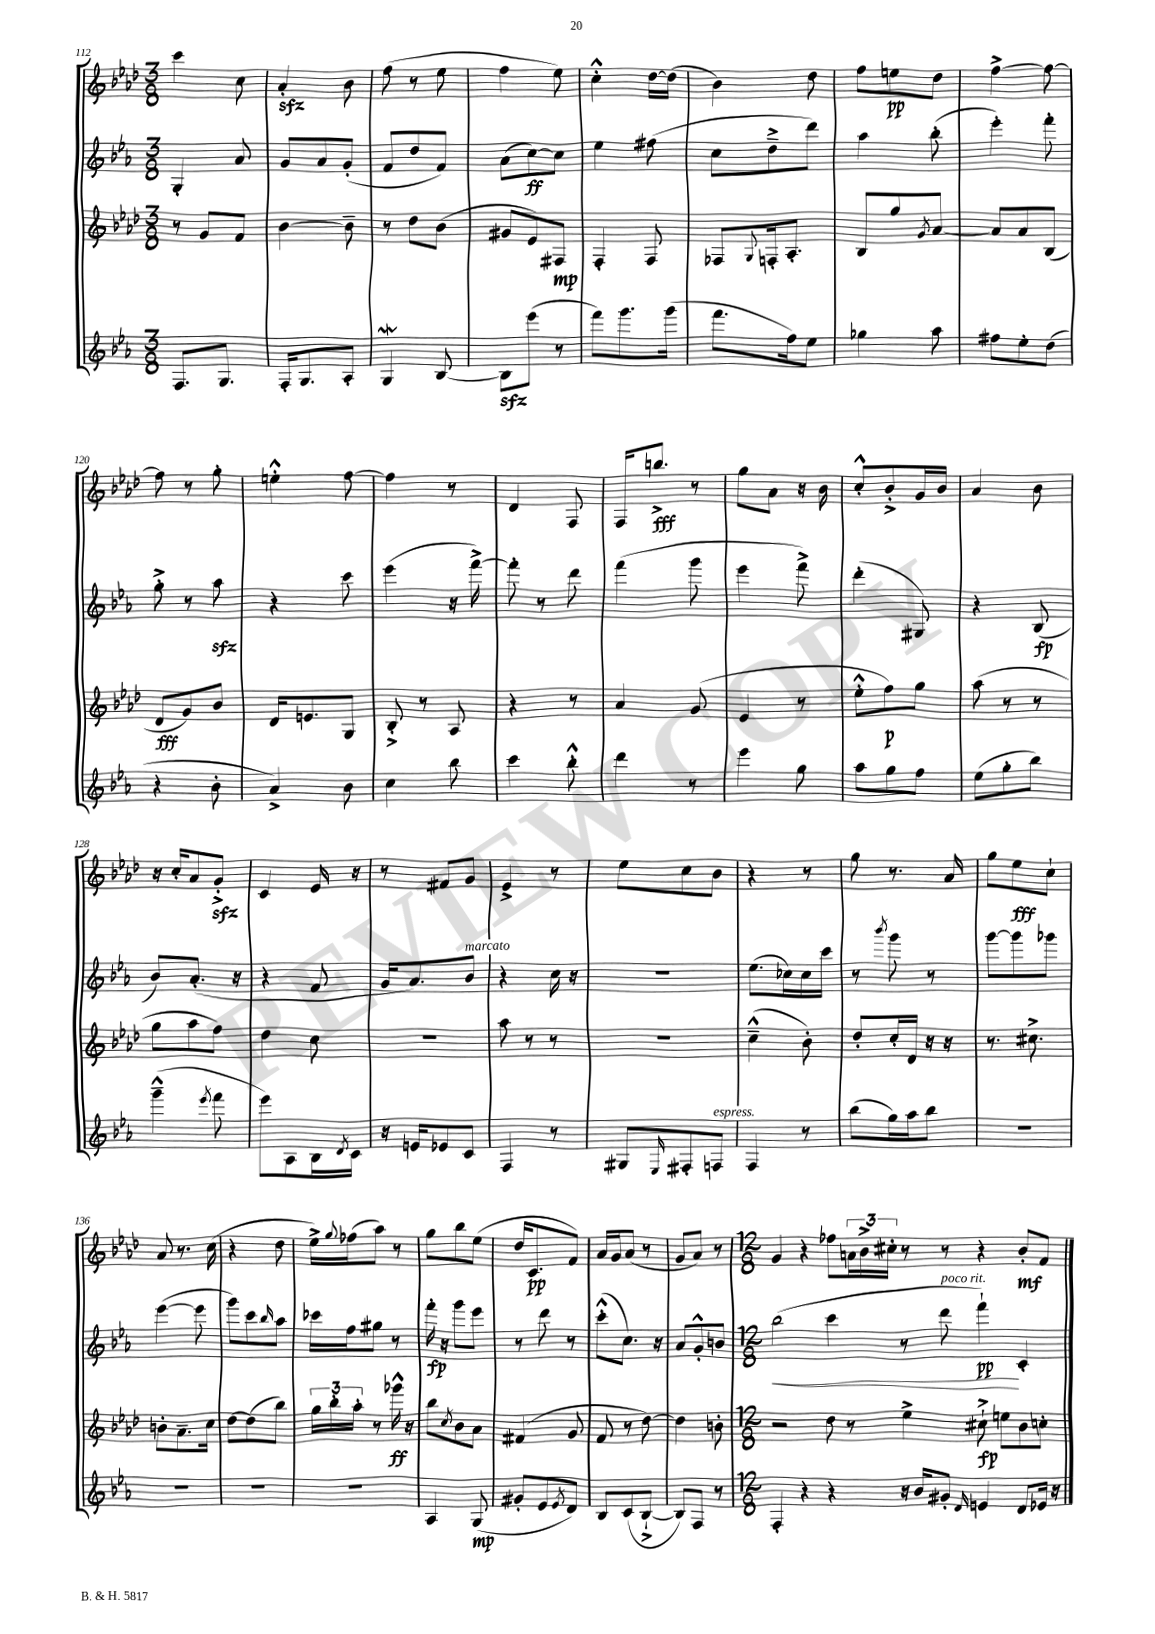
<<
\new StaffGroup <<
\new Staff = "s0" {
    \clef treble \key aes \major \numericTimeSignature \time 3/8
    c'''4 c''8 |
    aes'4-.\sfz bes'8 |
    f''8( r8 ees''8 |
    f''4 ees''8) |
    c''4-.-^ des''16~ des''16( |
    bes'4) des''8 |
    f''8 e''8\pp des''8 |
    f''4~-> f''8~ |
    f''8 r8 g''8-. |
    e''4-.-^ f''8~ |
    f''4 r8 |
    des'4 f8 |
    f16 b''8.->\fff r8 |
    g''8 aes'8 r16 bes'16 |
    c''8-.-^ bes'8-.-> g'16 bes'16 |
    aes'4 bes'8 |
    r16 c''16-. aes'8 g'8-.->\sfz |
    c'4 ees'16 r16 |
    r8 fis'8 g'8 |
    ees'4-> r8 |
    ees''8 c''8 bes'8 |
    r4 r8 |
    g''8 r8. aes'16 |
    g''8 ees''8\fff c''8-! |
    aes'8 r8. c''16( |
    r4 des''8 |
    ees''16->) \appoggiatura { g''8 } fes''16( aes''8) r8 |
    g''8 bes''8 ees''8( |
    des''16 c'8.\pp f'8) |
    aes'16 g'16 aes'8( r8 |
    g'8 aes'8) r8 |
    \numericTimeSignature \time 12/8 g'4 r4 fes''8 \tuplet 3/2 { a'16 bes'16-> cis''16-. } r8 r8 r4 bes'8-.\mf f'8 \bar "|." |
}
\new Staff = "s1" {
    \clef treble \key ees \major \numericTimeSignature \time 3/8
    g4-. aes'8 |
    g'8 aes'8 g'8-.( |
    f'8 d''8 f'8) |
    aes'8( c''8~\ff) c''8 |
    ees''4 fis''8( |
    c''8 d''8---> d'''8) |
    aes''4 bes''8-.( |
    ees'''4-.) f'''8-. |
    g''8-.-> r8 aes''8\sfz |
    r4 c'''8 |
    ees'''4( r16 f'''16~->) |
    f'''8-. r8 d'''8 |
    f'''4( g'''8 |
    ees'''4 f'''8->) |
    d'''4-.( gis8) |
    r4 bes8\fp( |
    bes'8) aes'8.-.( r16 |
    r4 f'8 |
    g'16 aes'8.) bes'8^\markup { \italic "marcato" } |
    r4 c''16 r16 |
    R4. |
    ees''8.( ces''16) ces''16 c'''16 |
    r8 \acciaccatura { bes'''8 } g'''8 r8 |
    g'''8~ g'''8 ges'''8 |
    ees'''4~( ees'''8 |
    g'''8) c'''8 \grace { bes''16 } aes''8 |
    ces'''16 f''16 gis''8 r8 |
    f'''16-.\fp r16 g'''8 ees'''8 |
    r8 d'''8 r8 |
    c'''8-.-^( c''8.) r16 |
    aes'8 g'8-.-^ b'8 |
    \numericTimeSignature \time 12/8 bes''2\<( c'''4 r8 d'''8^\markup { \italic "poco rit." } f'''4-!\pp\!) c'4-. \bar "|." |
}
\new Staff = "s2" {
    \clef treble \key aes \major \numericTimeSignature \time 3/8
    r8 g'8 f'8 |
    bes'4~ bes'8-- |
    r8 des''8 bes'8( |
    gis'8 ees'8) fis8\mp |
    f4-. f8 |
    fes8 \appoggiatura { g8 } f16-. aes8.-. |
    bes8 g''8 \acciaccatura { g'8 } aes'8~ |
    aes'8 aes'8 bes8( |
    des'8\fff g'8) bes'8 |
    des'16 e'8. g8 |
    bes8-.-> r8 aes8 |
    r4 r8 |
    aes'4 g'8( |
    ees'4 r8 |
    ees''8-.-^ f''8\p) g''8 |
    aes''8( r8 r8 |
    g''8 aes''8 f''8) |
    des''4 c''8 |
    R4. |
    aes''8 r8 r8 |
    R4. |
    c''4---^( bes'8-.) |
    des''8-. c''16-. des'16 r16 r16 |
    r8. cis''8.-> |
    b'8-. aes'8.-- c''16 |
    des''8~ des''8( bes''8) |
    \tuplet 3/2 { g''16 bes''16-. aes''16-. } r8 ges'''16-^\ff r16 |
    bes''8 \acciaccatura { c''8 } bes'8 aes'8 |
    fis'4( g'8 |
    f'8 r8 des''8~) |
    des''4 b'8-. |
    \numericTimeSignature \time 12/8 r2 des''8 r8 ees''4-> cis''8-!->\fp e''8 bes'8 c''8-. \bar "|." |
}
\new Staff = "s3" {
    \clef treble \key ees \major \numericTimeSignature \time 3/8
    f8. g8. |
    f16-. g8. aes8-. |
    g4\mordent bes8~ |
    bes8\sfz ees'''8( r8 |
    f'''8) g'''8. g'''16( |
    f'''8. f''16) ees''8 |
    ges''4 aes''8 |
    fis''8 ees''8-. d''8( |
    r4 bes'8-. |
    aes'4->) bes'8 |
    c''4 bes''8 |
    c'''4 bes''8-.-^ |
    d'''4 r8 |
    ees'''4 g''8 |
    aes''8 g''8 f''8 |
    ees''8( g''8-. bes''8) |
    g'''4---^( \acciaccatura { ees'''8 } f'''8 |
    ees'''8) aes8 bes16 \acciaccatura { d'8 } c'16 |
    r16 e'16 ees'8 c'8 |
    f4 r8 |
    gis8 \grace { ees16 } fis8-. f8^\markup { \italic "espress." } |
    f4 r8 |
    bes''8( g''16) aes''16 bes''8 |
    R4. |
    R4. |
    R4. |
    R4. |
    aes4 g8\mp( |
    gis'8-. ees'8 \acciaccatura { ees'8 } d'8) |
    bes8 c'8( bes8~-!-> |
    bes8) f8 r8 |
    \numericTimeSignature \time 12/8 f4-. r4 r4 r16 bes'16 gis'8-. \grace { d'16 } e'4 d'8 ees'16 r16 \bar "|." |
}
>>
>>
\layout { \context { \Score currentBarNumber = #112 } }
